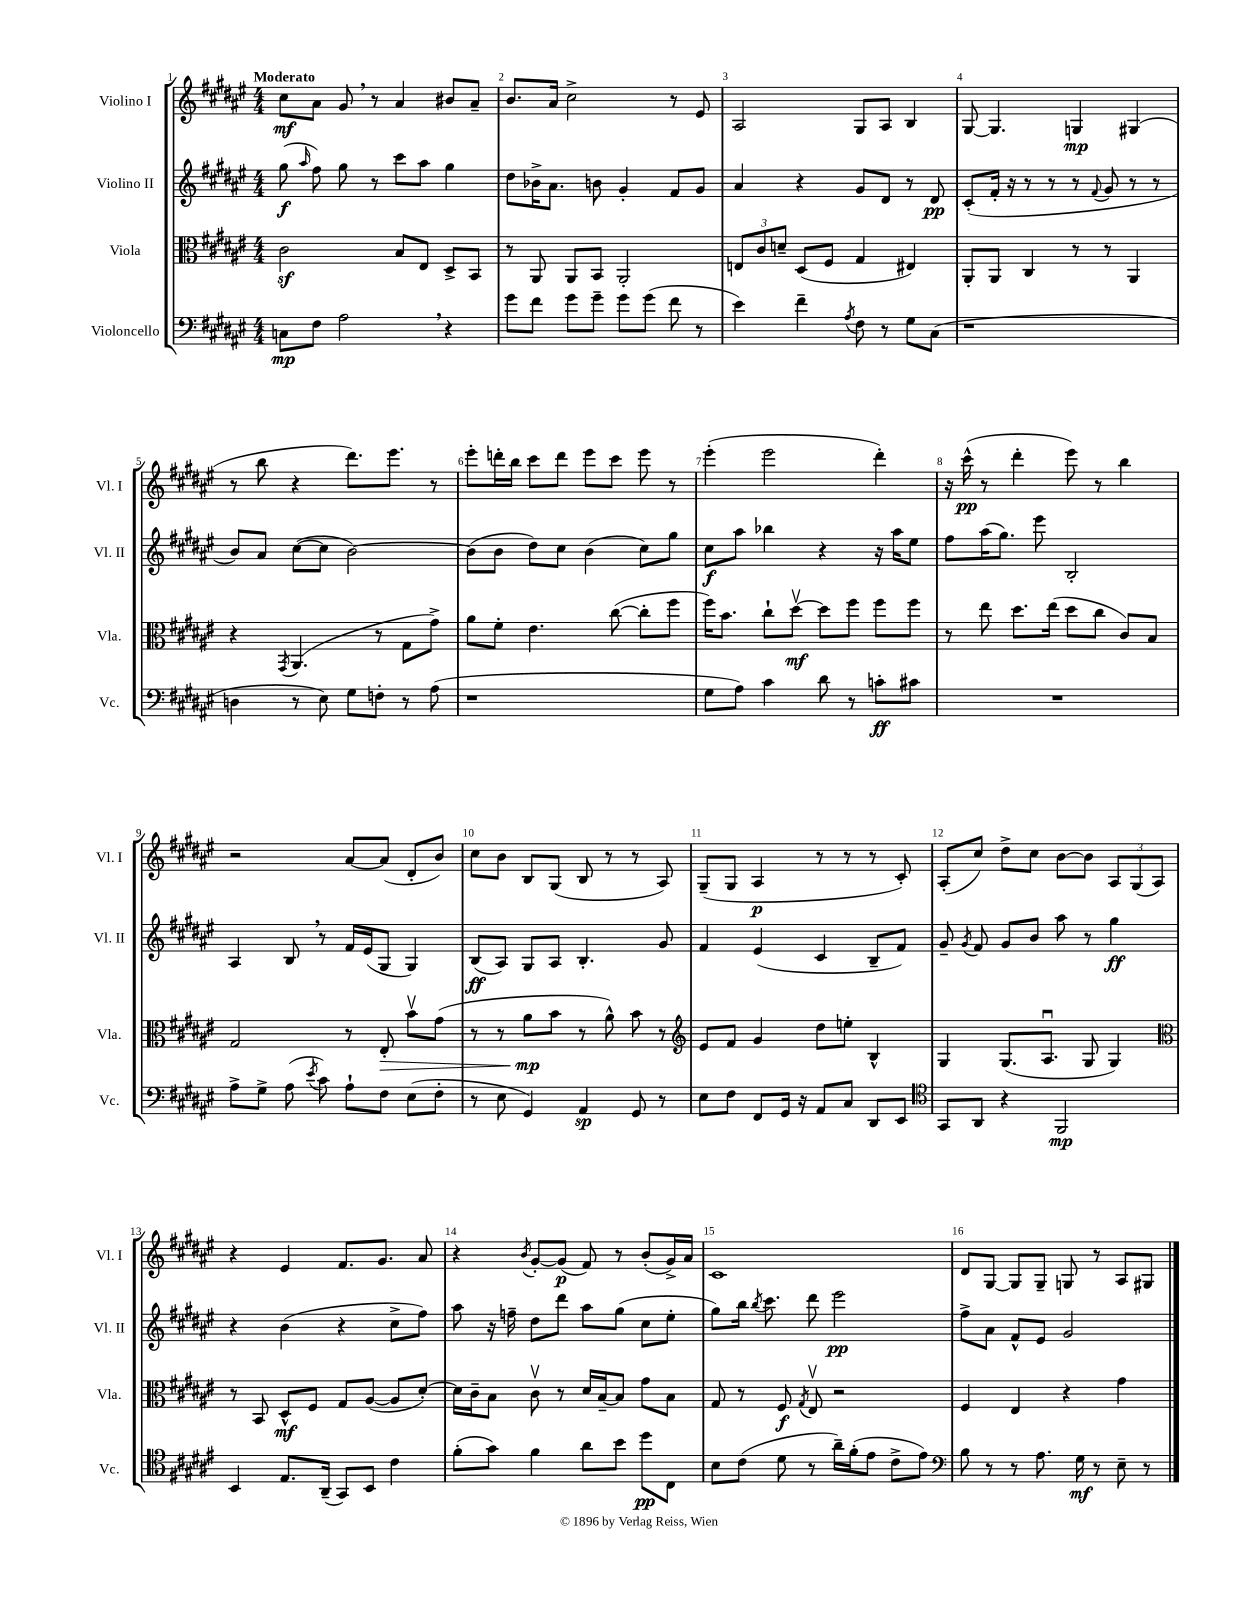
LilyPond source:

<<
\new StaffGroup <<
\new Staff = "s0" \with { instrumentName = "Violino I" shortInstrumentName = "Vl. I" } {
    \clef treble \key fis \major \numericTimeSignature \time 4/4 \tempo "Moderato"
    \autoBeamOff cis''8[\mf ais'8] gis'8 \breathe r8 ais'4 bis'8[ ais'8]-- |
    b'8.[ ais'16] cis''2-> r8 eis'8 |
    ais2 gis8[ ais8] b4 |
    gis8~ gis4. g4\mp gis4( |
    r8 b''8 r4 dis'''8.[) eis'''8.] r8 |
    eis'''8[-. d'''16-. b''16] cis'''8[ d'''8] eis'''8[ cis'''8] eis'''8 r8 |
    eis'''4-.( eis'''2 dis'''4-.) |
    r16 cis'''16-^\pp( r8 dis'''4-. eis'''8) r8 b''4 |
    r2 ais'8[~ ais'8]( dis'8[-. b'8]) |
    cis''8[ b'8] b8[ gis8]( b8 r8 r8 ais8) |
    gis8[--( gis8] ais4\p r8 r8 r8 cis'8-.) |
    ais8[-.( cis''8]) dis''8[-> cis''8] b'8[~ b'8] \tuplet 3/2 { ais8[ gis8( ais8]) } |
    r4 eis'4 fis'8.[ gis'8.] ais'8 |
    r4 \acciaccatura { b'8 } gis'8[~-. gis'8]\p( fis'8) r8 b'8[-.( gis'16->) ais'16] |
    cis'1 |
    dis'8[ gis8]~ gis8[ gis8]-- g8 r8 ais8[ gis8] \bar "|." |
}
\new Staff = "s1" \with { instrumentName = "Violino II" shortInstrumentName = "Vl. II" } {
    \clef treble \key fis \major \numericTimeSignature \time 4/4
    \autoBeamOff gis''8\f( \grace { ais''16 } fis''8) gis''8 r8 cis'''8[ ais''8] gis''4 |
    dis''8[ bes'16-> ais'8.] b'8 gis'4-. fis'8[ gis'8] |
    ais'4 r4 gis'8[ dis'8] r8 dis'8\pp |
    cis'8[-.( fis'16]-. r16 r8 r8 r8 \appoggiatura { fis'8 } gis'8 r8 r8 |
    b'8[) ais'8] cis''8[~( cis''8] b'2~) |
    b'8[( b'8] dis''8[) cis''8] b'4( cis''8[) gis''8] |
    cis''8[\f ais''8] bes''4 r4 r16 ais''16[ eis''8] |
    fis''8[ ais''16( gis''8.]) eis'''8 b2-. |
    ais4 b8 \breathe r8 fis'16[ eis'16( gis8] gis4) |
    b8[\ff( ais8]) gis8[ ais8] b4.-. gis'8 |
    fis'4 eis'4( cis'4 b8[-- fis'8]) |
    gis'8-- \acciaccatura { gis'8 } fis'8 gis'8[ b'8] ais''8 r8 gis''4\ff |
    r4 b'4( r4 cis''8[-> fis''8]) |
    ais''8 r16 f''16-- dis''8[ dis'''8] ais''8[ gis''8]( cis''8[ eis''8]-. |
    gis''8[) b''16] \acciaccatura { b''8 } cis'''8. dis'''8 eis'''2\pp |
    fis''8[-> ais'8] fis'8[-^ eis'8] gis'2 \bar "|." |
}
\new Staff = "s2" \with { instrumentName = "Viola" shortInstrumentName = "Vla." } {
    \clef alto \key fis \major \numericTimeSignature \time 4/4
    \autoBeamOff cis'2\sf b8[ eis8] dis8[-> b,8] |
    r8 ais,8 ais,8[ b,8] ais,2-. |
    \tuplet 3/2 { e8[ cis'8 d'8]-- } dis8[( fis8] gis4 eis4) |
    ais,8[-. ais,8] cis4 r8 r8 ais,4 |
    r4 \acciaccatura { gis,8 } ais,4.( r8 gis8[ gis'8]->) |
    ais'8[ fis'8]-. eis'4. cis''8~( cis''8[-. fis''8] |
    fis''16[) b'8.] cis''8[-! dis''8]~\upbow\mf dis''8[ fis''8] fis''8[ fis''8] |
    r8 eis''8 dis''8.[ eis''16]( dis''8[ cis''8] cis'8[) b8] |
    gis2 r8 eis8-.\> b'8[\upbow gis'8]( |
    r8 r8 ais'8[\mp\! b'8] r8 ais'8-^) b'8 r8 |
    \clef treble eis'8[ fis'8] gis'4 dis''8[ e''8]-. b4-^ |
    gis4 gis8.[( ais8.]\downbow gis8 gis4) |
    \clef alto r8 b,8 dis8[-^\mf fis8] gis8[ ais8]~( ais8[ dis'8]~-.) |
    dis'16[ cis'16-- b8] cis'8\upbow r8 dis'16[ b16~-- b8] gis'8[ b8] |
    gis8 r8 fis8\f \acciaccatura { gis8 } eis8\upbow r2 |
    fis4 eis4 r4 gis'4 \bar "|." |
}
\new Staff = "s3" \with { instrumentName = "Violoncello" shortInstrumentName = "Vc." } {
    \clef bass \key fis \major \numericTimeSignature \time 4/4
    \autoBeamOff c8[\mp fis8] ais2 \breathe r4 |
    gis'8[ fis'8] gis'8[ gis'8]-- gis'8[ gis'8]( fis'8 r8 |
    eis'4) fis'4-- \acciaccatura { ais8 } fis8 r8 gis8[ cis8]( |
    r1 |
    d4 r8 eis8) gis8[ f8]-. r8 ais8( |
    r1 |
    gis8[ ais8]) cis'4 dis'8 r8 c'8[-.\ff cis'8] |
    R1 |
    ais8[-> gis8]-> ais8( \acciaccatura { eis'8 } cis'8) ais8[-! fis8] eis8[( fis8]-. |
    r8 eis8 gis,4) ais,4\sp gis,8 r8 |
    eis8[ fis8] fis,8[ gis,16] r16 ais,8[ cis8] dis,8[ eis,8] |
    \clef tenor gis,8[ ais,8] r4 fis,2\mp |
    b,4 eis8.[ ais,16]--( gis,8[) b,8] cis'4 |
    fis'8[-.( gis'8]) fis'4 ais'8[ b'8] dis''8[\pp cis8] |
    b8[ cis'8]( dis'8 r8 ais'16[--) fis'16-.( eis'8] cis'8[-> eis'8]) |
    \clef bass b8 r8 r8 ais8. gis16\mf r8 eis8-- r8 \bar "|." |
}
>>
>>
\layout { \context { \Score \override BarNumber.break-visibility = ##(#f #t #t) barNumberVisibility = #all-bar-numbers-visible } }
